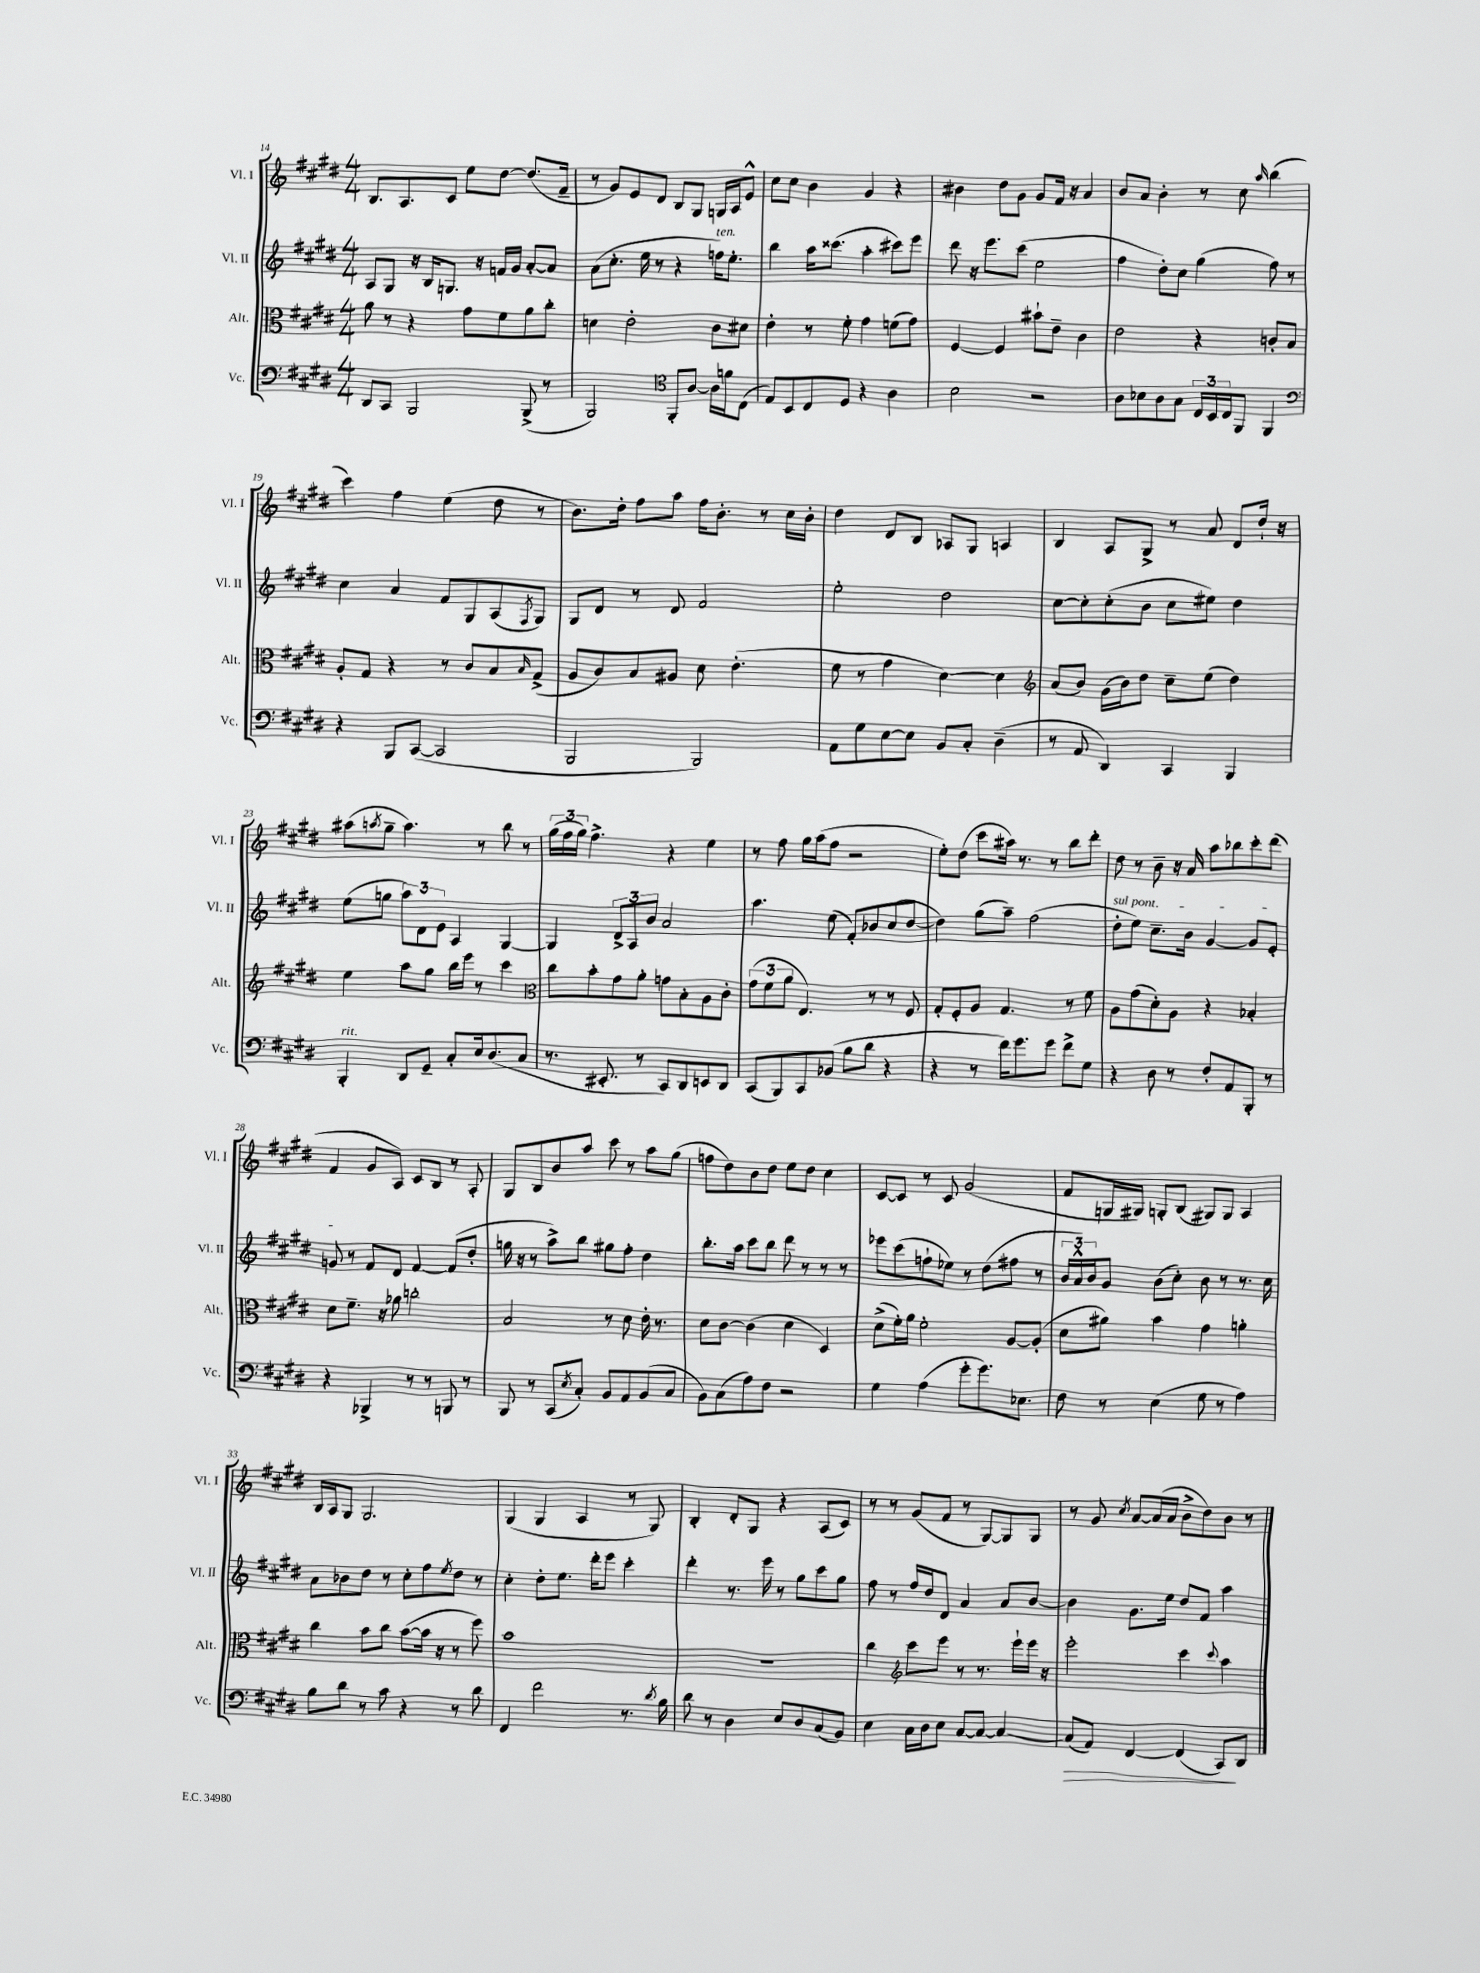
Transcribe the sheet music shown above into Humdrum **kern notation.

**kern	**kern	**kern	**kern
*staff4	*staff3	*staff2	*staff1
*clefF4	*clefC3	*clefG2	*clefG2
*k[f#c#g#d#]	*k[f#c#g#d#]	*k[f#c#g#d#]	*k[f#c#g#d#]
*M4/4	*M4/4	*M4/4	*M4/4
8DD#/L	8a\	8A/L	8.B/L
8CC#/J	8r	8G#/J	.
.	.	.	8.A/
2BBB/	4r	16r	.
.	.	16B/LK	.
.	.	8.G/J	8c#/J
.	8g#\L	.	8ee\L
.	.	16r	.
.	8f#\	16f/LL	[8dd#\J
.	.	16g#/JJ	.
(8BBB^/	8a\	[8a'/L	(8.dd#/]L
8r	8cc#'\J	8a/]J	.
.	.	.	16f#~/Jk
=	=	=	=
2BBB/)	4d\	(8a\L	8r
.	.	8.cc#'\J	8g#/L)
.	2e'\	.	8e/
.	.	16ee\	.
.	.	8r	8d#/J
*clefC4	*	*	*
8FF#'/L	.	4r	8B/L
[8A/J	.	.	8G#/J
16A\]LL	8c#\L	16ff\LK)	16G/LL
16f\J	.	8.ee'\J	16A/J
(8C#\J	8d#\J	.	8e^^/J
=	=	=	=
8E/L)	4e'\	4bb\	8cc#\L
8BB/	.	.	8cc#\J
8C#/	8r	16aa\LK	4b\
.	.	(8.ccc##\J	.
8D#/J	8f#'\	.	.
4r	4g#\	4aa'\	4g#/
4A\	(8f\L	8ccc#\L)	4r
.	8g#\J)	8eee\J	.
=	=	=	=
2B\	[4F#/	8ddd#\	4b#\
.	.	16r	.
.	.	8.eee\L	.
.	4F#/]	.	8dd#\L
.	.	(8ccc#\J	8g#\J
2r	8b#`\L	2ee\	8g#/L
.	8e~\J	.	16f#/Jk
.	.	.	16r
.	4c#\	.	4a/
=	=	=	=
8A\L	2e\	4ff#\	8b/L
8B-\	.	.	8a/J
8A\	.	8dd#'\L)	4b'\
8G#\J	.	8cc#\J	.
24C#/LL	4r	(4gg#\	8r
24BB/	.	.	.
24C#/J	.	.	.
8FF#/J	.	.	8cc#\
.	.	.	16qqaa/
4FF#/	8c'/L	8ff#\)	(4bb\
.	8B/J	8r	.
=	=	=	=
*clefF4	*	*	*
4r	8A'/L	4cc#\	4ccc#\)
.	8G#/J	.	.
8BBB/L	4r	4a/	4ff#\
([8CC#/J	.	.	.
2CC#/]	8r	8f#/L	(4ee\
.	8c#/L	8G#/	.
.	8B/	(8A/	8dd#\
.	16qqB/	8qF#/	.
.	(8G#^/J	8G#/J)	8r
=	=	=	=
2BBB/	8A/L	8G#/L	8.b\L)
.	8c#/)	8d#/J	.
.	.	.	16dd#'\Jk
.	8B/	8r	8ff#\L
.	8A#/J	8d#/	8aa\J
2BBB/)	8d#\	2f#/	16ff#\LK
.	.	.	8.b'\J
.	(4.e'\	.	.
.	.	.	8r
.	.	.	16cc#\LL
.	.	.	16b'\JJ
=	=	=	=
8AA\L	8f#\	2ee'\	4dd#\
8G#\	8r	.	.
[8E\	4g#\	.	8d#/L
8E\]J	.	.	8B/J
8BB/L	[4d#\)	2dd#\	8A-/L
8C#'/J	.	.	8G#/J
(4D#~\	4d#\]	.	4A/
=	=	=	=
*	*clefG2	*	*
8r	(8a/L	[8cc#\L	4B/
8AA/	8b/J)	8cc#'\]	.
4DD#/)	(16g#\LL	(8cc#'\	8A/L
.	16b\J)	.	.
.	8dd#\J	8b\J	8G#^/J
4CC#/	8cc#~\L	8cc#\L	8r
.	(8ee\J	8ee#\J)	8a/
4BBB/	4dd#\)	4dd#\	8d#/L
.	.	.	16dd#`/Jk
.	.	.	16r
=	=	=	=
4BBB'/	4ee\	(8ee\L	(8aa#\L
.	.	.	8qaa/
.	.	8gg\J	8gg#~\J
8DD#/L	8aa\L	12aa\L)	4.aa\)
.	.	12d#\	.
8GG#~/J	8gg#\J	.	.
.	.	12e\J	.
8C#'/L	16bb\LL	4A/	.
.	16eee\JJ	.	.
16E/k	8r	.	8r
(8.D#/	.	.	.
.	4ccc#\	[4G#/	8bb\
8C#/J	.	.	8r
=	=	=	=
*	*clefC3	*	*
8.r	8cc#\L	4G#/]	(24gg#\LL
.	.	.	24ff#\
.	.	.	24gg#\JJ)
.	8b'\	.	4.ff#^\
8.EE#'/	.	.	.
.	8g#\	12d#^/L	.
.	.	12A/	.
8r	8a'\J	.	.
.	.	12b/J	.
8CC#/L)	8g\L	2a/	4r
8DD#/	8B'\	.	.
8EE/	8A\	.	4ee\
8DD#/J	8c#'\J	.	.
=	=	=	=
(8CC#/L	(12g#\L	4.aa\	8r
.	12f#\	.	.
8BBB/)	.	.	8ff#\
.	12a\J	.	.
8CC#/	4.E/)	.	16gg#\LL
.	.	.	(16aa\J
(8BB-/J	.	(8ee\	8ff#\J
8B\L	.	8f#'/L)	2r
8d#\J	8r	8b-/	.
4r	8r	(8cc#/	.
.	8F#/	[8dd#/J	.
=	=	=	=
4r	8G#'/L	4dd#\])	8ee'\L)
.	8F#'/	.	(8dd#\J
8r	8A/J	(8gg#\L	8ccc#\L
16f#\LK)	4.G#/	8aa~\J)	16aa#\Jk)
8.g#\	.	.	8.r
.	.	(2ff#\	.
8g#\J	.	.	8r
8f#^\L	8r	.	8bb\L
8G#\J	8f#\	.	8ddd#'\J
=	=	=	=
4r	8A\L	8dd#'\L	8dd#\
.	(8g#\	8ee\J)	8r
8D#\	8d#'\)	8.cc#~\L	8b~\
8r	8A\J	.	16r
.	.	16b\Jk	16a/
8F#'/L	4r	[4g#/	8aa\L
8AA/	.	.	8bb-\
8BBB'/J	4B-'/	8g#/]L	8ccc#'\
8r	.	8e'/J	(8ddd#\J
=	=	=	=
4r	8d#\L	8g/	4f#/
.	8.f#~\J	8r	.
4BBB-^/	.	8f#/L	8g#/L
.	16r	.	.
.	8a-\	8d#/J	8A/J)
8r	2cc'\	[4f#/	8c#/L
8r	.	.	8B/J
8BBB/	.	(8f#/]L	8r
8r	.	8dd#'/J	8A'/
=	=	=	=
8BBB/	2B/	16gg\	8G#/L
.	.	16r	.
8r	.	8r	8B/
(8CC#/L	.	8aa^\L)	8b/
8qE/	.	.	.
8C#'/J)	.	8bb\J	8aa/J
8BB/L	8r	8gg#\L	8ccc#\
8AA/	8d#\	8ff#'\J	8r
(8BB/	16e'\	4dd#\	8aa\L
.	8.r	.	.
8C#/J	.	.	(8gg#\J
=	=	=	=
8BB\L)	8d#\L	8.bb'\L	8ff\L
(8C#\	[8c#\J	.	8dd#\)
.	.	16aa\Jk	.
8A\)	(4c#\]	8ccc#\L	8b\
8F#\J	.	8bb\J	8dd#\J
2r	4d#\	8ddd#\	8ee\L
.	.	8r	8dd#\J
.	4D#/)	8r	4cc#\
.	.	8r	.
=	=	=	=
4G#\	(8d#^\L	8eee-\L	[8c#/L
.	16f#'\L)	(8ccc#\	8c#/]J
.	16a\JJ	.	.
(4A\	2f#'\	8ff`\	8r
.	.	8ee-\J)	8c#/
8g#'\L	.	8r	(2g#/
8.g#\)	.	(8dd#\L	.
.	[8A/L	8ff#\J	.
8.E-\J	.	.	.
.	(8A'/]J	8r	.
=	=	=	=
8F#\	8d#\L	24b/LL	8f#/L
.	.	24a^^/)	.
.	.	24b/J	.
8r	8a#\J)	8g#/J	16G/L
.	.	.	16G#/JJ)
(4E\	4b\	(8b\L	8G'/L
.	.	8cc#'\J)	(8B/J
8G#\	4g#\	8b\	8G#/L)
8r	.	8r	8G#/J
4A\)	4a'\	8.r	4A/
.	.	16cc#\	.
=	=	=	=
8B\L	4cc#\	8a\L	16B/LL
.	.	.	16A/J
8d#\J	.	8b-\	8G#/J
8r	8b\L	8dd#\J	2.G#/
8c#\	8cc#\J	8r	.
4r	([8b\L	8cc#'\L	.
.	16b\]Jk	8ff#\	.
.	16r	.	.
.	.	8qee/	.
8r	8r	8dd#\J	.
8d#\	8ff#\)	8r	.
=	=	=	=
4FF#/	1b	4cc#'\	(4G#/
2f#\	.	8dd#'\L	4G#/
.	.	8.ee\J	.
.	.	.	4A/
.	.	16ddd#'\LK	.
.	.	8eee\J	.
8.r	.	4ccc#'\	8r
.	.	.	8G#/)
8qd#/	.	.	.
16B\	.	.	.
=	=	=	=
8d#\	1r	4ddd#'\	4B'/
8r	.	.	.
4D#\	.	8.r	8d#'/L
.	.	.	8G#/J
.	.	16eee\	.
8E/L	.	8r	4r
8D#/	.	8gg#\L	.
(8C#/	.	8ccc#\	(8A/L
8BB/J)	.	8gg#\J	8c#/J)
=	=	=	=
4E\	4cc#\	8ff#\	8r
.	.	8r	8r
*	*clefG2	*	*
16C#\LL	8ccc#\L	16ff#/LL	(8g#/L
16D#\J	.	16dd#/J	.
8E\J	8eee\J	8d#/J	8f#/J
[8C#/L	8r	4a/	8r
8C#/_J	8.r	.	[8G#/L)
4C#/_	.	8a/L	8G#/]
.	16eee`\LL	.	.
.	16eee\JJ	[8b/J	8G#/J
.	16r	.	.
=	=	=	=
(8C#/]L	2eee'\	4b\]	8r
8AA/J)	.	.	8g#/
.	.	.	8qcc#/
[4FF#/	.	8.g#\L	[8a/L
.	.	.	(16a/]L
.	.	16ee\Jk	16a/JJ
(4FF#/]	4ccc#\	8dd#/L	8b^\L
.	.	8f#/J	8dd#\)
.	8qqccc#/	.	.
8CC#/L)	4aa\	4aa\	8b\J
8DD#/J	.	.	8r
==	==	==	==
*-	*-	*-	*-
